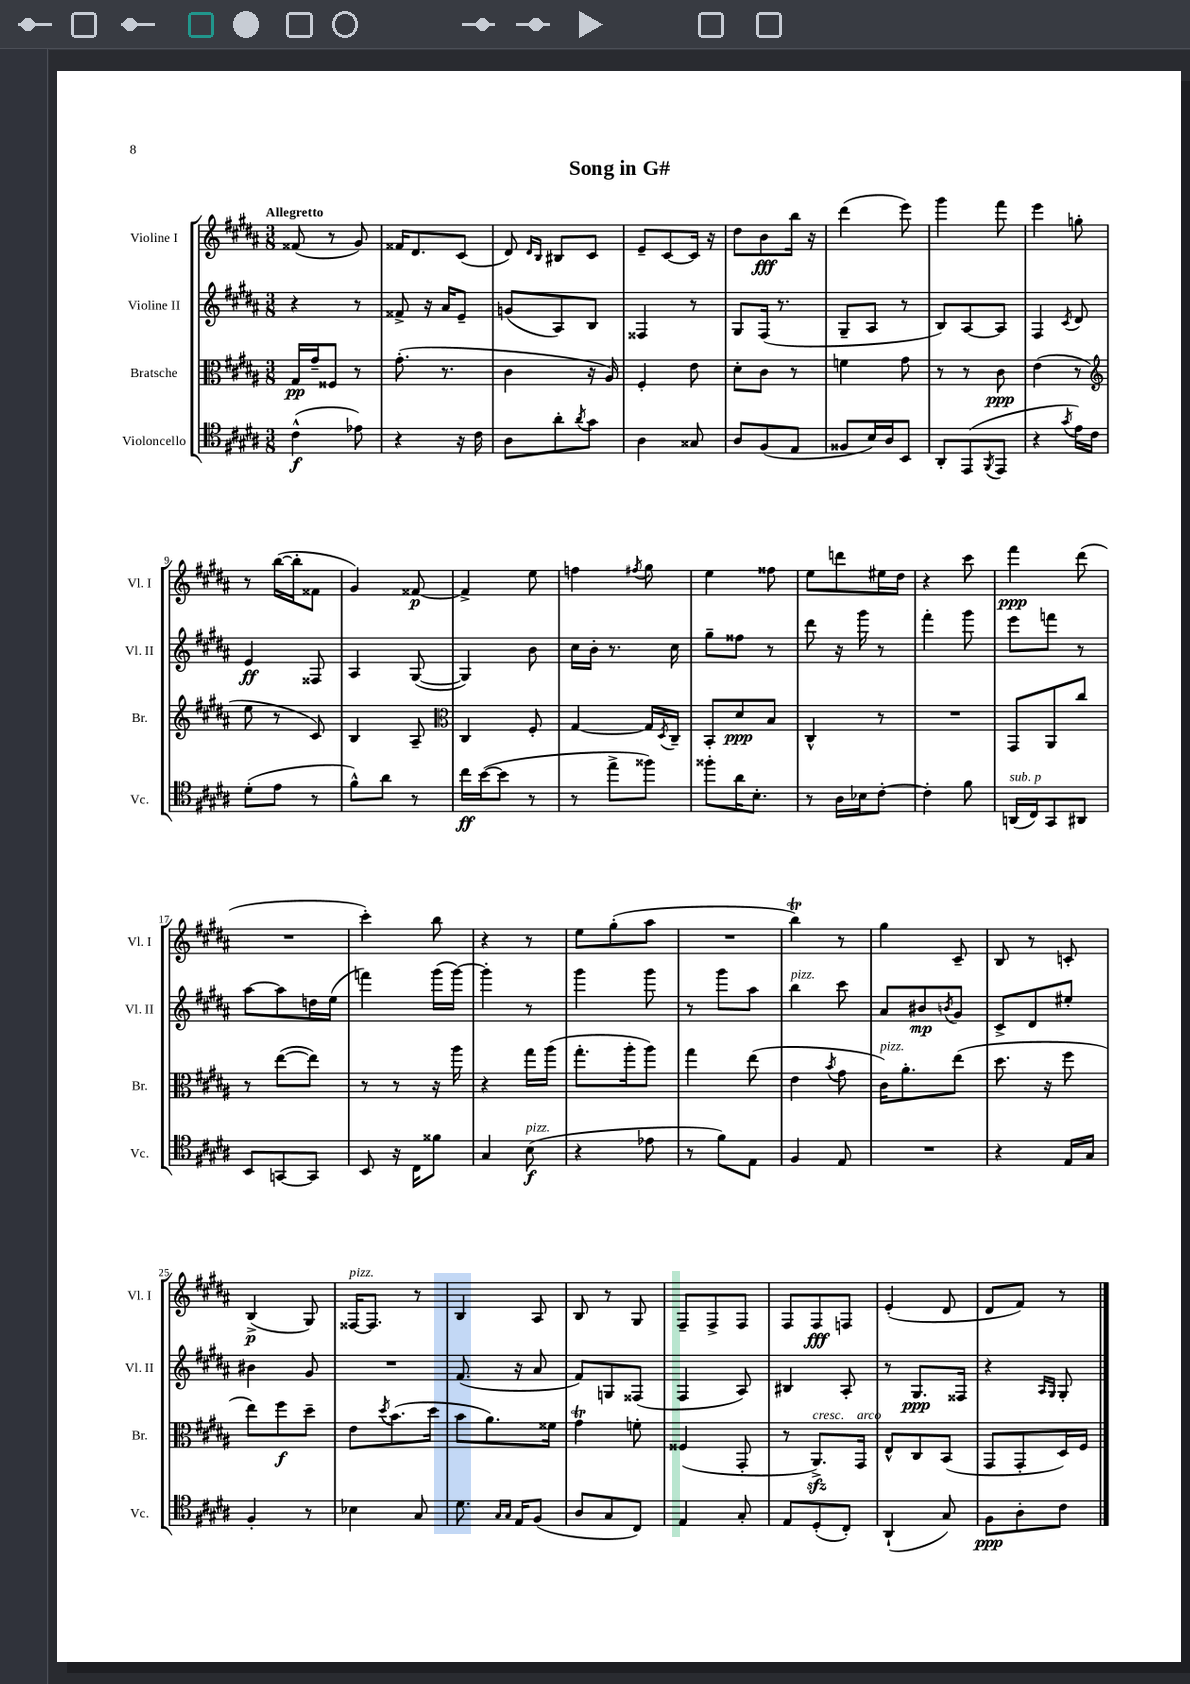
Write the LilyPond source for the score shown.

\header { title = "Song in G#" }
<<
\new StaffGroup <<
\new Staff = "s0" \with { instrumentName = "Violine I" shortInstrumentName = "Vl. I" } {
    \clef treble \key b \major \numericTimeSignature \time 3/8 \tempo "Allegretto"
    fisis'8( r8 gis'8) |
    fisis'16 dis'8. cis'8( |
    dis'8) \grace { dis'16 b16 } bis8 cis'8 |
    e'8-- cis'8~ cis'16 r16 |
    dis''8 b'8\fff b''16 r16 |
    dis'''4( e'''8) |
    gis'''4 fis'''8 |
    e'''4 g''8-. |
    r8 b''16~( b''16-. fisis'8 |
    gis'4) fisis'8~\p |
    fisis'4-> e''8 |
    f''4 \acciaccatura { fis''8 } gis''8 |
    e''4 fisis''8 |
    e''8 d'''8 eis''16 dis''16 |
    r4 cis'''8 |
    fis'''4\ppp dis'''8( |
    R4. |
    cis'''4-.) b''8 |
    r4 r8 |
    e''8 gis''8-.( ais''8 |
    R4. |
    b''4\trill) r8 |
    gis''4 cis'8-- |
    b8 r8 c'8-. |
    b4->\p( gis8) |
    fisis16~^\markup { \italic "pizz." } fisis8. r8 |
    b4 ais8 |
    b8 r8 gis8 |
    fis8-- fis8-> fis8 |
    fis8 fis8\fff f8 |
    e'4-.( dis'8 |
    dis'8 fis'8) r8 \bar "|." |
}
\new Staff = "s1" \with { instrumentName = "Violine II" shortInstrumentName = "Vl. II" } {
    \clef treble \key b \major \numericTimeSignature \time 3/8
    r4 r8 |
    fisis'8-> r16 ais'16 e'8-- |
    g'8( ais8) b8 |
    fisis4 r8 |
    gis8 fis16( r8. |
    gis8-- ais8 r8 |
    b8) ais8~ ais8 |
    fis4 \acciaccatura { cis'8 } dis'8 |
    e'4\ff fisis8 |
    ais4 gis8~( |
    gis4) b'8 |
    cis''16 b'16-. r8. cis''16 |
    gis''8-- fisis''8 r8 |
    dis'''8 r16 gis'''16 r8 |
    fis'''4-. gis'''8 |
    e'''8 f'''8 r8 |
    ais''8~ ais''8 d''16 e''16( |
    f'''4) gis'''16( gis'''16~) |
    gis'''4-. r8 |
    gis'''4 gis'''8 |
    r8 gis'''8 ais''8 |
    b''4^\markup { \italic "pizz." } cis'''8 |
    ais'8 bis'8\mp \acciaccatura { b'8 } gis'8 |
    cis'8-> dis'8 eis''8-. |
    bis'4 gis'8 |
    R4. |
    fis'8.( r16 ais'8 |
    fis'8) g8 fisis8( |
    fis4 ais8) |
    bis4 ais8-. |
    r8 gis8.\ppp fisis16 |
    r4 \grace { ais16 gis16 } gis8-. \bar "|." |
}
\new Staff = "s2" \with { instrumentName = "Bratsche" shortInstrumentName = "Br." } {
    \clef alto \key b \major \numericTimeSignature \time 3/8
    gis16\pp gis'16-- fisis8 r8 |
    gis'8.-.( r8. |
    cis'4 r16 ais16) |
    fis4-. e'8 |
    dis'8-. cis'8 r8 |
    f'4 gis'8 |
    r8 r8 cis'8\ppp |
    e'4( r8 |
    \clef treble e''8 r8 cis'8) |
    b4 ais8-- |
    \clef alto cis4 fis8-. |
    gis4~ gis16 \acciaccatura { dis8 } cis16-- |
    b,8-. dis'8\ppp b8 |
    cis4-^ r8 |
    R4. |
    gis,8 ais,8 cis''8 |
    r8 e''8~( e''8) |
    r8 r8 r16 ais''16 |
    r4 gis''16 ais''16( |
    gis''8.-. ais''16-. ais''8) |
    gis''4 e''8( |
    e'4 \acciaccatura { b'8 } gis'8 |
    cis'16^\markup { \italic "pizz." }) ais'8.-. e''8( |
    dis''8. r16 fis''8 |
    e''8) fis''8\f dis''8-- |
    e'8 \acciaccatura { dis''8 } b'8.( dis''16 |
    b'8 ais'8.) fisis'16 |
    gis'4\trill f'8-. |
    fisis4( gis,8-. |
    r8 ais,8.->\sfz^\markup { \italic "cresc." }) gis,16^\markup { \italic "arco" } |
    e8-^ cis8 b,8( |
    gis,8 gis,8-. dis16) fis16 \bar "|." |
}
\new Staff = "s3" \with { instrumentName = "Violoncello" shortInstrumentName = "Vc." } {
    \clef tenor \key b \major \numericTimeSignature \time 3/8
    cis'4-^\f( ees'8) |
    r4 r16 cis'16 |
    ais8 ais'8-. \acciaccatura { ais'8 } gis'8 |
    ais4 gisis8 |
    ais8 fis8( e8 |
    fisis8 b16) ais16 b,8 |
    ais,8-. e,8( \acciaccatura { fis,8 } e,8 |
    r4 \acciaccatura { gis'8 } e'16) cis'16 |
    dis'8-.( e'8 r8 |
    fis'8-^) ais'8 r8 |
    cis''16\ff b'16~( b'8 r8 |
    r8 e''8-> fisis''8) |
    fisis''8-. ais'16 b8.-. |
    r8 ais16 bes16 cis'8~-. |
    cis'4-. fis'8 |
    a,16^\markup { \italic "sub. p" }( cis16) gis,8 ais,8 |
    b,8 g,8~ g,8 |
    b,8 r16 cis16 fisis'8 |
    gis4 b8\f^\markup { \italic "pizz." }( |
    r4 ees'8 |
    r8 fis'8) e8 |
    fis4 e8 |
    R4. |
    r4 e16 gis16 |
    fis4-. r8 |
    bes4 gis8 |
    dis'8. \grace { gis16 gis16 } e16 fis8( |
    ais8 gis8 cis8) |
    e4 gis8-. |
    e8 dis8-.( cis8-.) |
    ais,4-!( gis8) |
    fis8\ppp ais8-. cis'8 \bar "|." |
}
>>
>>
